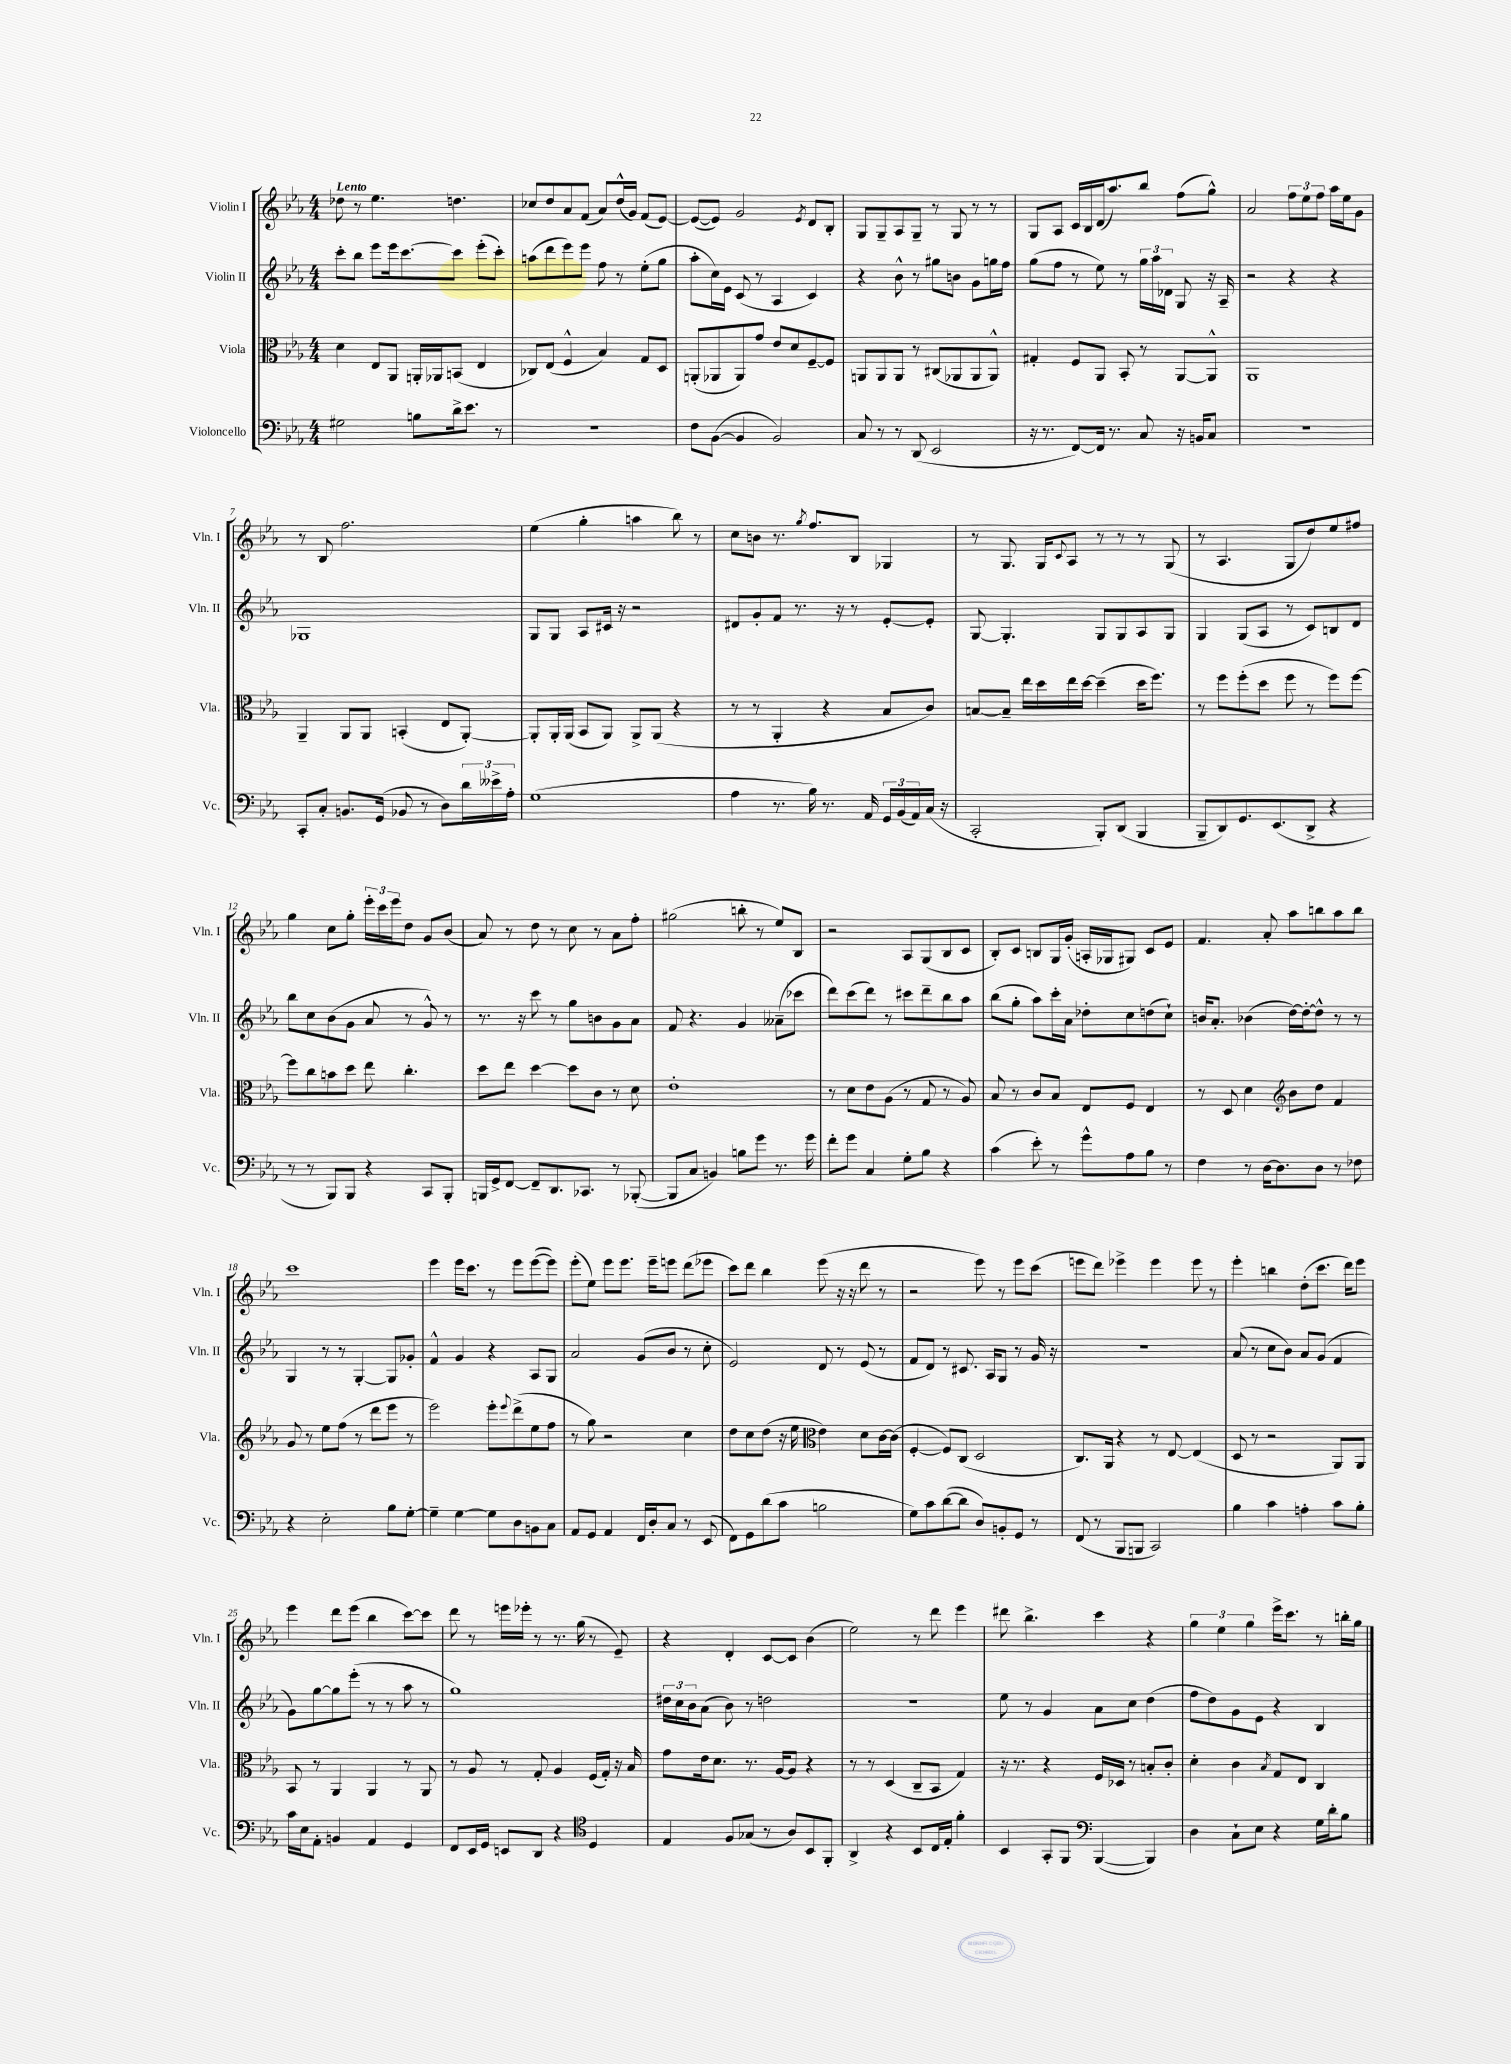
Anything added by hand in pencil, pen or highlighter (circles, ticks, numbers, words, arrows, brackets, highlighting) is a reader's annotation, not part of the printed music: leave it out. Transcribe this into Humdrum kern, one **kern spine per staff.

**kern	**kern	**kern	**kern
*part4	*part3	*part2	*part1
*staff4	*staff3	*staff2	*staff1
*I"Violoncello	*I"Viola	*I"Violin II	*I"Violin I
*I'Vc.	*I'Vla.	*I'Vln. II	*I'Vln. I
*clefF4	*clefC3	*clefG2	*clefG2
*k[b-e-a-]	*k[b-e-a-]	*k[b-e-a-]	*k[b-e-a-]
*M4/4	*M4/4	*M4/4	*M4/4
=1	=1	=1	=1
!	!	!	!LO:TX:a:B:t=Lento
2G#X\	4d\	8ccc'\L	8dd-X\
.	.	8bb-\J	8r
.	8E-/L	8eee-\L	4.ee-\
.	8AA-/J	16eee-\k	.
.	.	[8.ccc\	.
8Bn\L	16AAn'/LL	.	.
.	16AA-X/J	.	.
16d^\k	(8BBn/J	8ccc\J]	4.ddn\
8.e-\J	.	.	.
.	4E-/	(8eee-'\L	.
8r	.	8ccc'\J)	.
=2	=2	=2	=2
1r	8C-X/L)	(8aan\L	8cc-X/L
.	(8E-/J	8ddd\	8dd/
.	4F^^/	8eee-\)	8a-/
.	.	8eee-\J	(8f/J
.	4B-/)	8ff\	8a-/L)
.	.	8r	(16dd^^/L
.	.	.	16g/JJ)
.	8G/L	(8ee-'\L	(8f/L
.	8D/J	8gg\J	[8e-/J)
=3	=3	=3	=3
8F\L	(8AAn'/L	8aa-'\L	(8e-/L_
([8BB-\J	8AA-X/	16cc\L)	8e-/J])
.	.	16e-\JJ	.
4BB-/]	8AA-/)	(8c/	2g/
.	8g/J	8r	.
2BB-/)	8e-/L	4A-/	.
.	8d/	.	.
.	.	.	8qe-/
.	[8F~/	4c/)	8d/L
.	8F/J]	.	8B-'/J
=4	=4	=4	=4
8C/	8AAn/L	4r	8G/L
8r	8AA/	.	8G~/
8r	8AA/J	8b-^^\	8A-/
(8DD/	8r	8r	8G~/J
2EE-/	(8C#X/L	8gg#X\L	8r
.	8AA-X/	8bn\J	8G/
.	8AA-/	8g\L	8r
.	8AA-^^/J)	16ggn\L	8r
.	.	16ff\JJ	.
=5	=5	=5	=5
16r	4G#X'/	(8gg\L	8G/L
8.r	.	.	.
.	.	8ff\J	8A-/J
[8FF/L)	8F/L	8r	16c/LL
.	.	.	16B-/
16FF/Jk]	8AA-/J	8ee-\)	(16d/J
8.r	.	.	8.aa-/)
.	8BB-'/	8r	.
8C/	8r	24gg\LL	8bb-/J
.	.	24aa-\	.
.	.	24d-X\JJ	.
16r	[8AA-/L	8G/	(8ff\L
16BBn/KL	.	.	.
8C/J	8AA-^^/J]	16r	8gg^^\J)
.	.	16A-~/	.
=6	=6	=6	=6
1r	1AA-	2r	2a-/
.	.	4r	12ff\L
.	.	.	12ee-\
.	.	.	12ff\J
.	.	4r	16aa-\LL
.	.	.	16ee-\J
.	.	.	8g\J
!!LO:LB:g=z
=7	=7	=7	=7
8CC'/L	4AA-~/	1G-X	8r
8C'/J	.	.	8B-/
8.BBn/L	8AA-/L	.	2.ff\
.	8AA-/J	.	.
(16GG/Jk	.	.	.
8BB-X/	(4BBn'/	.	.
8r	.	.	.
8D\L)	8E-/L	.	.
24d\L	[8AA-'/J)	.	.
24e--X^\	.	.	.
24A-'\JJ	.	.	.
=8	=8	=8	=8
(1G	8AA-'/L]	8G/L	(4ee-\
.	16AA-'/L	8G/J	.
.	(16AA-/JJ	.	.
.	8BB-/L	8A-/L	4gg'\
.	8AA-/J)	16c#X/Jk	.
.	.	16r	.
.	8AA-^/L	2r	4aan\
.	(8AA-/J	.	.
.	4r	.	8bb-\)
.	.	.	8r
=9	=9	=9	=9
4A-\	8r	8d#X/L	8cc\L
.	8r	8g'/	8bn\J
8.r	4AA-'/	8f/J	8.r
.	.	8.r	.
.	.	.	8qgg/
16B-\)	.	.	8.ff/L
8.r	4r	.	.
.	.	16r	.
.	.	8r	8B-/J
16AA-/	.	.	.
24GG/LL	8B-/L	[8e-'/L	4G-X/
(24BB-/	.	.	.
24AA-/)	.	.	.
(16C/JJ	8c/J)	8e-'/J]	.
16r	.	.	.
=10	=10	=10	=10
2CC'/	[8Bn/L	[8G/	8r
.	8B~/J]	4.G'/]	8.G/
.	16ee-\LL	.	.
.	16dd\	.	16G/KL
.	.	.	8qqc/
.	16ee-\	.	8A-/J
.	[16dd\JJ	.	.
8BBB-'/L)	(4dd~\]	8G/L	8r
(8DD/J	.	8G/	8r
4BBB-/	16dd\KL	8A-/	8r
.	8.ff\J)	.	.
.	.	8G/J	(8G/
=11	=11	=11	=11
8BBB-~/L	8r	4G/	8r
8DD/)	8ff\L	.	4.A-/
8.GG/	(8ff'\	(8G/L	.
.	8dd\J	8A-/J	.
(8.EE-/	.	.	.
.	8ff\	8r	8G/L
8DD^/J	8r	8c/L)	8dd/)
4r	8ff\L)	8Bn/	8ee-/
.	[8ff\J	8d/J	8ff#X/J
!!LO:LB:g=z
=12	=12	=12	=12
8r	8ff\L]	8bb-\L	4gg\
8r	8cc\	8cc\	.
8BBB-/L)	8bn\	(8b-\	8cc\L
8BBB-/J	8dd\J	8g\J	8gg'\J
4r	8ee-\	8a-/	24eee-'\LL
.	.	.	24ccc\
.	.	.	24eee-\J
.	4.cc'\	8r	8dd\J
8CC/L	.	8g^^/)	8g/L
8BBB-'/J	.	8r	(8b-/J
=13	=13	=13	=13
16BBBn/LL	8dd\L	8.r	8a-/)
16GG^/J	.	.	.
[8FF/J	8ee-\J	.	8r
.	.	16r	.
8FF~/L]	[4dd\	8ccc\	8dd\
8.DD/	.	8r	8r
.	8dd\L]	8gg\L	8cc\
8.CC-X/J	.	.	.
.	8c\J	8bn\	8r
8r	8r	8g\	8a-\L
([8BBB-X'/	8d\	8a-\J	8ff'\J
=14	=14	=14	=14
8BBB-/L]	1e-'	8f/	(2gg#X\
8C/J	.	4.r	.
4BBn/)	.	.	.
8Bn\L	.	4g/	8bbn'\
8g\J	.	.	8r
8.r	.	(8a--X~\L	8ee-/L)
.	.	8ccc-X\J	8B-/J
16g\	.	.	.
=15	=15	=15	=15
8f'\L	8r	8ddd\L)	2r
8g\J	8d\L	(8ccc\	.
4C/	8e-\	8ddd\J)	.
.	(8A-\J	8r	.
8G'\L	8r	8ccc#X\L	8A-/L
8B-\J	8G/	8ddd~\	(8G/
4r	8r	8bb-\	8B-/
.	8A-/)	8aa-\J	8c/J
=16	=16	=16	=16
(4c\	8B-/	(8bb-\L	8B-'/L)
.	8r	8gg'\J	8c/J
8e-'\)	8c/L	8aa-\L)	8Bn/L
8r	8B-/J	16ccc'\L	16G/L
.	.	16a-\JJ	(16g'/JJ
8g^^\L	8E-/L	8dd-X'\L	16An'/LL
.	.	.	16G-X/J
8A-\	8F/J	8cc\	8G#X/J)
8B-\J	4E-/	(8ddn\	8c/L
8r	.	8cc`\J)	8e-/J
=17	=17	=17	=17
4F\	8r	16bn/KL	4.f/
.	.	8.a-'/J	.
.	8D/	.	.
8r	4d\	(4b-X\	.
[16D\KL	.	.	8a-'/
8.D\]	.	.	.
*	*clefG2	*	*
.	8b-\L	[16dd\LL)	8aa-\L
.	.	16dd'\J_	.
8D\J	8dd\J	8dd^^\J]	8bbn\
8r	4f/	8r	8aa-\
8F-X\	.	8r	8bb\J
!!LO:LB:g=z
=18	=18	=18	=18
4r	8g/	4G/	1ccc
.	8r	.	.
2E-'\	8ee-\L	8r	.
.	(8ff\J	8r	.
.	8r	[4G'/	.
.	8ddd\L	.	.
8B-\L	8eee-\J	8G/L]	.
[8G'\J	8r	8g-X'/J	.
=19	=19	=19	=19
4G~\]	2eee-\)	4f^^/	4eee-\
[4G\	.	4g/	16eee-\KL
.	.	.	8.ccc\J
8G\L]	8eee-'\L	4r	8r
.	8qqeee-/	.	.
8D\	(8ddd^\	.	8eee-\L
8BBn\	8ee-\	8A-/L	([8eee-\
8C\J	8ff\J	8G/J	8eee-\J])
=20	=20	=20	=20
8AA-/L	8r	2a-/	(8eee-'\L
8GG/J	8gg\)	.	8ee-\J)
4AA-/	2r	.	8eee-\L
.	.	.	8.eee-\J
16FF/LL	.	(8g/L	.
16D'/J	.	.	16eee-~\KL
8C/J	.	8b-/J	8eeen\J
8r	4cc\	8r	(8ddd\L
(8EE-/	.	8cc'\	8eee-X\J
=21	=21	=21	=21
8FF\L)	8dd\L	2e-/)	8ccc\L)
8GG\	8cc\	.	8ddd\J
(8d\	(8dd\J	.	4bb-\
8c\J	16r	.	.
.	16ee-\	.	.
*	*clefC3	*	*
2Bn\	4e-\)	8d/	(8eee-\
.	.	8r	16r
.	.	.	16r
.	8d\L	(8e-/	8ddd\
.	[16c\L	8r	8r
.	(16c\JJ]	.	.
=22	=22	=22	=22
8G\L)	[4F'/	8f/L	2r
8c\	.	8d/J)	.
([8d\	8F/L])	8r	.
8d\J]	(8C/J	8.c#X/	.
8D/L)	2D/	.	8eee-\)
.	.	16A-/KL	.
8BBn'/	.	8G/J	8r
8GG/J	.	8r	8eee-\L
8r	.	16g/	(8ccc\J
.	.	16r	.
=23	=23	=23	=23
(8FF/	8.C/L)	1r	8eeen\L
8r	.	.	8ddd\J)
.	16AA-/Jk	.	.
8BBB-/L	4r	.	4eee-X^\
8BBBn/J	.	.	.
2CC/)	8r	.	4eee-\
.	[8E-/	.	.
.	(4E-/]	.	8eee-\
.	.	.	8r
=24	=24	=24	=24
4B-\	8D/	(8a-/	4eee-'\
.	8r	8r	.
4c\	2r	8cc\L	4bbn\
.	.	8b-\J)	.
4An'\	.	8a-/L	(8dd'\L
.	.	(8g/J	8.ccc\J
8c\L	8AA-/L)	4f/	.
.	.	.	16ddd\KL)
8B-'\J	8AA-/J	.	8eee-\J
!!LO:LB:g=z
=25	=25	=25	=25
16c\LL	8BB-/	8g\L)	4eee-\
16E-\J	.	.	.
8AA-'\J	8r	[8gg\	.
4BBn/	4AA-/	8gg\]	8ddd\L
.	.	(8eee-'\J	(8eee-\J
4AA-/	4AA-/	8r	4bb-\
.	.	8r	.
4GG/	8r	8aa-\	[8ccc\L)
.	8AA-/	8r	8ccc\J]
=26	=26	=26	=26
8FF/L	8r	1gg)	8ddd\
16EE-/L	8A-/	.	8r
16GG/JJ	.	.	.
8EEn/L	8r	.	16eeen\LL
.	.	.	16eee-X'\JJ
8DD/J	8G'/	.	8r
4r	4A-/	.	8.r
.	.	.	(16gg\
*clefC4	*	*	*
4D/	(16F/LL	.	8r
.	16G'/JJ)	.	.
.	16r	.	8e-~/)
.	16B-/	.	.
=27	=27	=27	=27
4E-/	8g\L	24dd#X\LL	4r
.	.	24cc\	.
.	.	24b-\J	.
.	16e-\k	(8a-\J	.
.	8.d\J	.	.
8F/L	.	8b-\)	4d'/
(8G-X/J	8.r	8r	.
8r	.	2ddn\	[8c/L
.	[16A-/KL	.	.
8A-/L)	8A-/J]	.	8c/J]
8BB-/	4r	.	(4b-\
8FF'/J	.	.	.
=28	=28	=28	=28
4AA-^/	8r	1r	2ee-\)
.	8r	.	.
4r	(4D/	.	.
8BB-/L	8C~/L	.	8r
16C/L	8BB-/J	.	8ddd\
16E-'/JJ	.	.	.
4f'\	4G/)	.	4eee-\
=29	=29	=29	=29
4BB-/	16r	8ee-\	8ddd#X\
.	8.r	.	.
.	.	8r	4.bb-^\
8GG'/L	4r	4g/	.
8FF/J	.	.	.
*clefF4	*	*	*
([4BBB-/	16F/LL	8a-\L	4ccc\
.	16D-X/JJ	.	.
.	8r	8cc\J	.
4BBB-/])	8Bn'/L	(4dd\	4r
.	8c'/J	.	.
=30	=30	=30	=30
4D\	4d'\	8ff\L	6gg\
.	.	8dd\)	.
.	.	.	6ee-\
8C`\L	4c\	8g\	.
.	.	.	6gg\
8E-\J	.	8e-\J	.
.	8qB-/	.	.
4r	8G/L	4r	16eee-^\KL
.	.	.	8.ccc\J
.	8E-/J	.	.
16G\LL	4C/	4B-/	8r
16d'\J	.	.	.
8B-\J	.	.	16bbn'\LL
.	.	.	16gg\JJ
==	==	==	==
*-	*-	*-	*-
